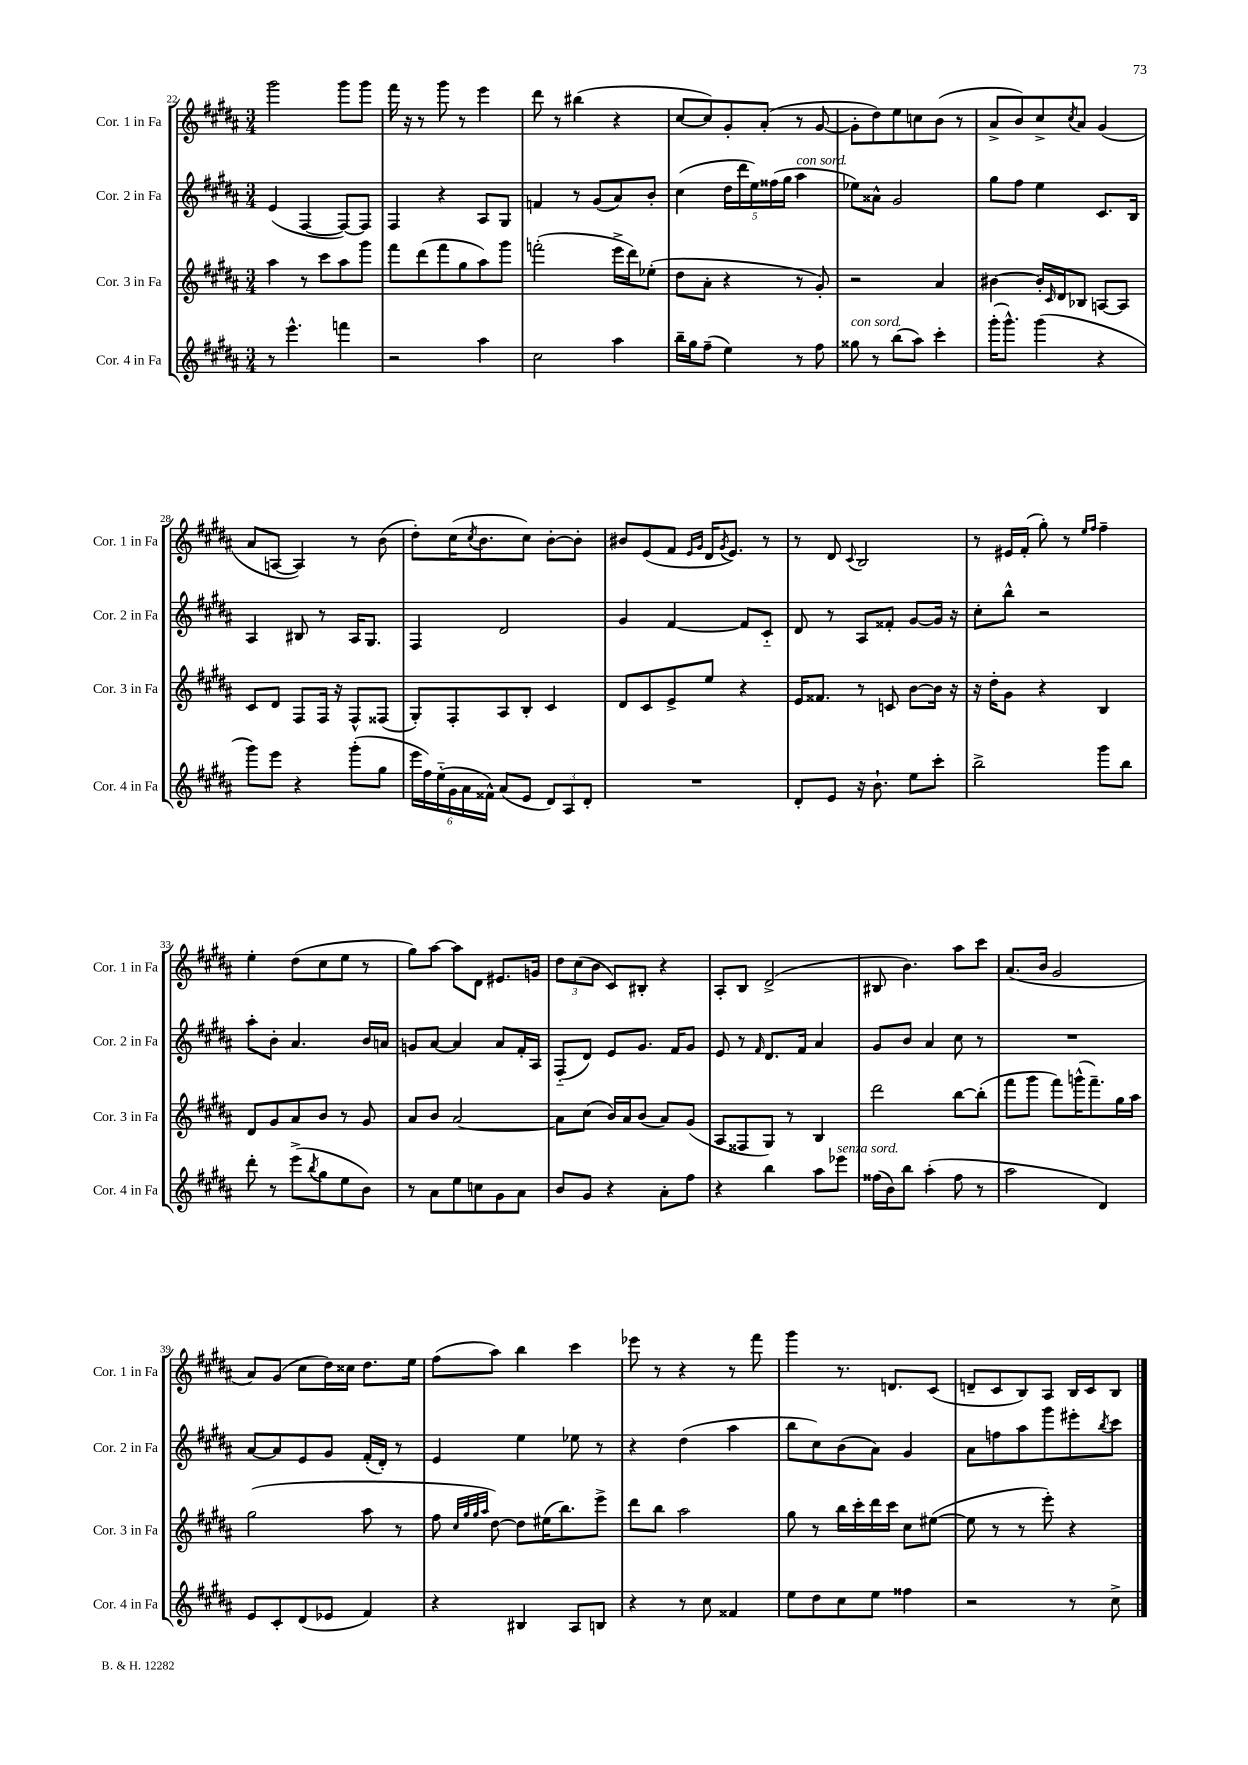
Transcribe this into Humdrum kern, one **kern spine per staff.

**kern	**kern	**kern	**kern
*staff4	*staff3	*staff2	*staff1
*clefG2	*clefG2	*clefG2	*clefG2
*k[f#c#g#d#a#]	*k[f#c#g#d#a#]	*k[f#c#g#d#a#]	*k[f#c#g#d#a#]
*M3/4	*M3/4	*M3/4	*M3/4
8r	4aa#	(4e	2ggg#
4.eee^^	.	.	.
.	8r	[4F#	.
.	8ccc#	.	.
4fff	8aa#	8F#_)	8ggg#
.	8ggg#	8F#]	8ggg#
=	=	=	=
2r	8fff#	4F#	16fff#
.	.	.	16r
.	(8ddd#	.	8r
.	8fff#	4r	8ggg#
.	8gg#	.	8r
4aa#	8aa#)	8A#	4eee
.	8ggg#	8G#	.
=	=	=	=
2cc#	(2fff'	4f	8ddd#
.	.	.	8r
.	.	8r	(4bb#
.	.	(8g#	.
4aa#	16eee^	8a#)	4r
.	16ddd#)	.	.
.	(8ee-'	8b'	.
=	=	=	=
16bb~	8dd#	(4cc#	[8cc#
16gg#	.	.	.
(8ff#~	8a#'	.	8cc#])
4ee)	4r	20dd#	8g#'
.	.	20ddd#	.
.	.	20ee)	.
.	.	.	(8a#'
.	.	(20ff##	.
.	.	20gg#	.
8r	8r	4aa#	8r
8ff#	8g#')	.	[8g#
=	=	=	=
8gg##	2r	8ee-)	8g#']
8r	.	8a##^^	8dd#)
(8bb	.	2g#	8ee
8aa#)	.	.	8cc
4ccc#'	4a#	.	(8b
.	.	.	8r
=	=	=	=
(16ggg#'	[4b#	8gg#	8a#^
8.ggg#^^)	.	.	.
.	.	8ff#	8b)
(4ggg#	16b#']	4ee	8cc#^
.	16qqc#	.	.
.	16d#	.	.
.	.	.	8qcc#
.	8B-	.	8a#
4r	[8A	8.c#	(4g#
.	8A]	.	.
.	.	16B	.
=	=	=	=
8ggg#)	8c#	4A#	8a#
8eee	8d#	.	[8A
4r	8F#	8B#	4A])
.	16F#	8r	.
.	16r	.	.
(8ggg#'	8F#^^	16A#	8r
.	.	8.G#	.
8gg#	(8F##	.	(8b
=	=	=	=
24eee	8G#')	4F#	8dd#')
24ff#)	.	.	.
(24ee'~	.	.	.
24g#	8F#'	.	(16cc#
24a#	.	.	.
.	.	.	8qcc#
.	.	.	8.b
24f##^^)	.	.	.
(8a#	8A#	2d#	.
8e	8B'	.	8cc#)
12d#)	4c#	.	[8b'
12A#	.	.	.
.	.	.	8b']
12d#'	.	.	.
=	=	=	=
2.r	8d#	4g#	8b#
.	8c#	.	(8e
.	8e^	[4f#	8f#
.	.	.	16qqe
.	.	.	16qqg#
.	8ee	.	16d#
.	.	.	8qg#
.	.	.	8.e)
.	4r	8f#]	.
.	.	8c#'~	8r
=	=	=	=
8d#'	16e	8d#	8r
.	8.f##	.	.
8e	.	8r	8d#
.	.	.	8qqc#
16r	8r	8A#	2B
8.b`	.	.	.
.	8c	8f##'	.
8ee	[8b	[8g#	.
8ccc#'	16b]	16g#]	.
.	16r	16r	.
=	=	=	=
2bb^	16r	8cc#'	8r
.	16dd#'	.	.
.	8g#	8bb^^	16e#
.	.	.	(16f#'
.	4r	2r	8gg#')
.	.	.	8r
.	.	.	16qqee
.	.	.	16qqff#
8ggg#	4B	.	4ff#~
8bb	.	.	.
=	=	=	=
8ddd#'	8d#	8aa#'	4ee'
8r	8g#	8b'	.
(8eee^	8a#	4.a#	(8dd#
8qbb	.	.	.
8gg#	8b	.	8cc#
8ee	8r	.	8ee
8b)	8g#	16b	8r
.	.	16a	.
=	=	=	=
8r	8a#	8g	8gg#)
8a#	8b	[8a#	[8aa#
8ee	[2a#	4a#]	8aa#]
8cc	.	.	8d#
8g#	.	8a#	8.e#
8a#	.	16f#'	.
.	.	16A#	16g
=	=	=	=
8b	8a#]	(8F#'~	12dd#
.	.	.	(12cc#
8g#	(8cc#	8d#)	.
.	.	.	12b
4r	16b)	8e	8c#)
.	16a#	.	.
.	(8b	8.g#	8B#'
8a#'	8a#)	.	4r
.	.	16f#	.
8ff#	(8g#	8g#	.
=	=	=	=
4r	8A#	8e	8A#'
.	8F##	8r	8B
.	.	16qqf#	.
4bb	8G#)	8.d#	(2d#^
.	8r	.	.
.	.	16f#	.
8aa#	4B	4a#	.
8eee-	.	.	.
=	=	=	=
(16ff##	2ddd#	8g#	8B#
16b)	.	.	.
8bb	.	8b	4.b)
(4aa#'	.	4a#	.
8ff##	[8bb	8cc#	8aa#
8r	(8bb']	8r	8ccc#
=	=	=	=
2aa#	8fff#	2.r	(8.a#
.	8ggg#	.	.
.	.	.	16b
.	8fff#)	.	2g#
.	(16ggg^^	.	.
.	8.fff#~)	.	.
4d#)	.	.	.
.	16gg#	.	.
.	16aa#	.	.
=	=	=	=
8e	(2gg#	[8a#	8a#)
8c#'	.	8a#]	(8g#
(8d#	.	8e	8cc#
8e-	.	8g#	16dd#)
.	.	.	16cc##
4f#)	8aa#	(16f#'	8.dd#
.	.	16d#')	.
.	8r	8r	.
.	.	.	16ee
=	=	=	=
4r	8ff#	4e	(8ff#
.	32qqcc#	.	.
.	32qqgg#	.	.
.	32qqgg#	.	.
.	32qqaa#	.	.
.	[8dd#)	.	8aa#)
4B#	8dd#]	4ee	4bb
.	(16ee#	.	.
.	8.bb)	.	.
8A#	.	8ee-	4ccc#
8B	8eee^	8r	.
=	=	=	=
4r	8ddd#	4r	8eee-
.	8bb	.	8r
8r	2aa#	(4dd#	4r
8cc#	.	.	.
4f##	.	4aa#	8r
.	.	.	8fff#
=	=	=	=
8ee	8gg#	8bb	4ggg#
8dd#	8r	8cc#)	.
8cc#	16bb	(8b	8.r
.	16ccc#'	.	.
8ee	16ddd#	8a#)	.
.	16ccc#	.	8.d
4ff##	8cc#	4g#	.
.	([8ee#	.	(8c#
=	=	=	=
2r	8ee#]	8a#	8d~
.	8r	8ff	8c#
.	8r	8aa#	8B)
.	8eee')	8ggg#	8A#
8r	4r	8eee#'	16B
.	.	.	16c#
.	.	8qbb	.
8cc#^	.	8ccc#	8B
==	==	==	==
*-	*-	*-	*-
